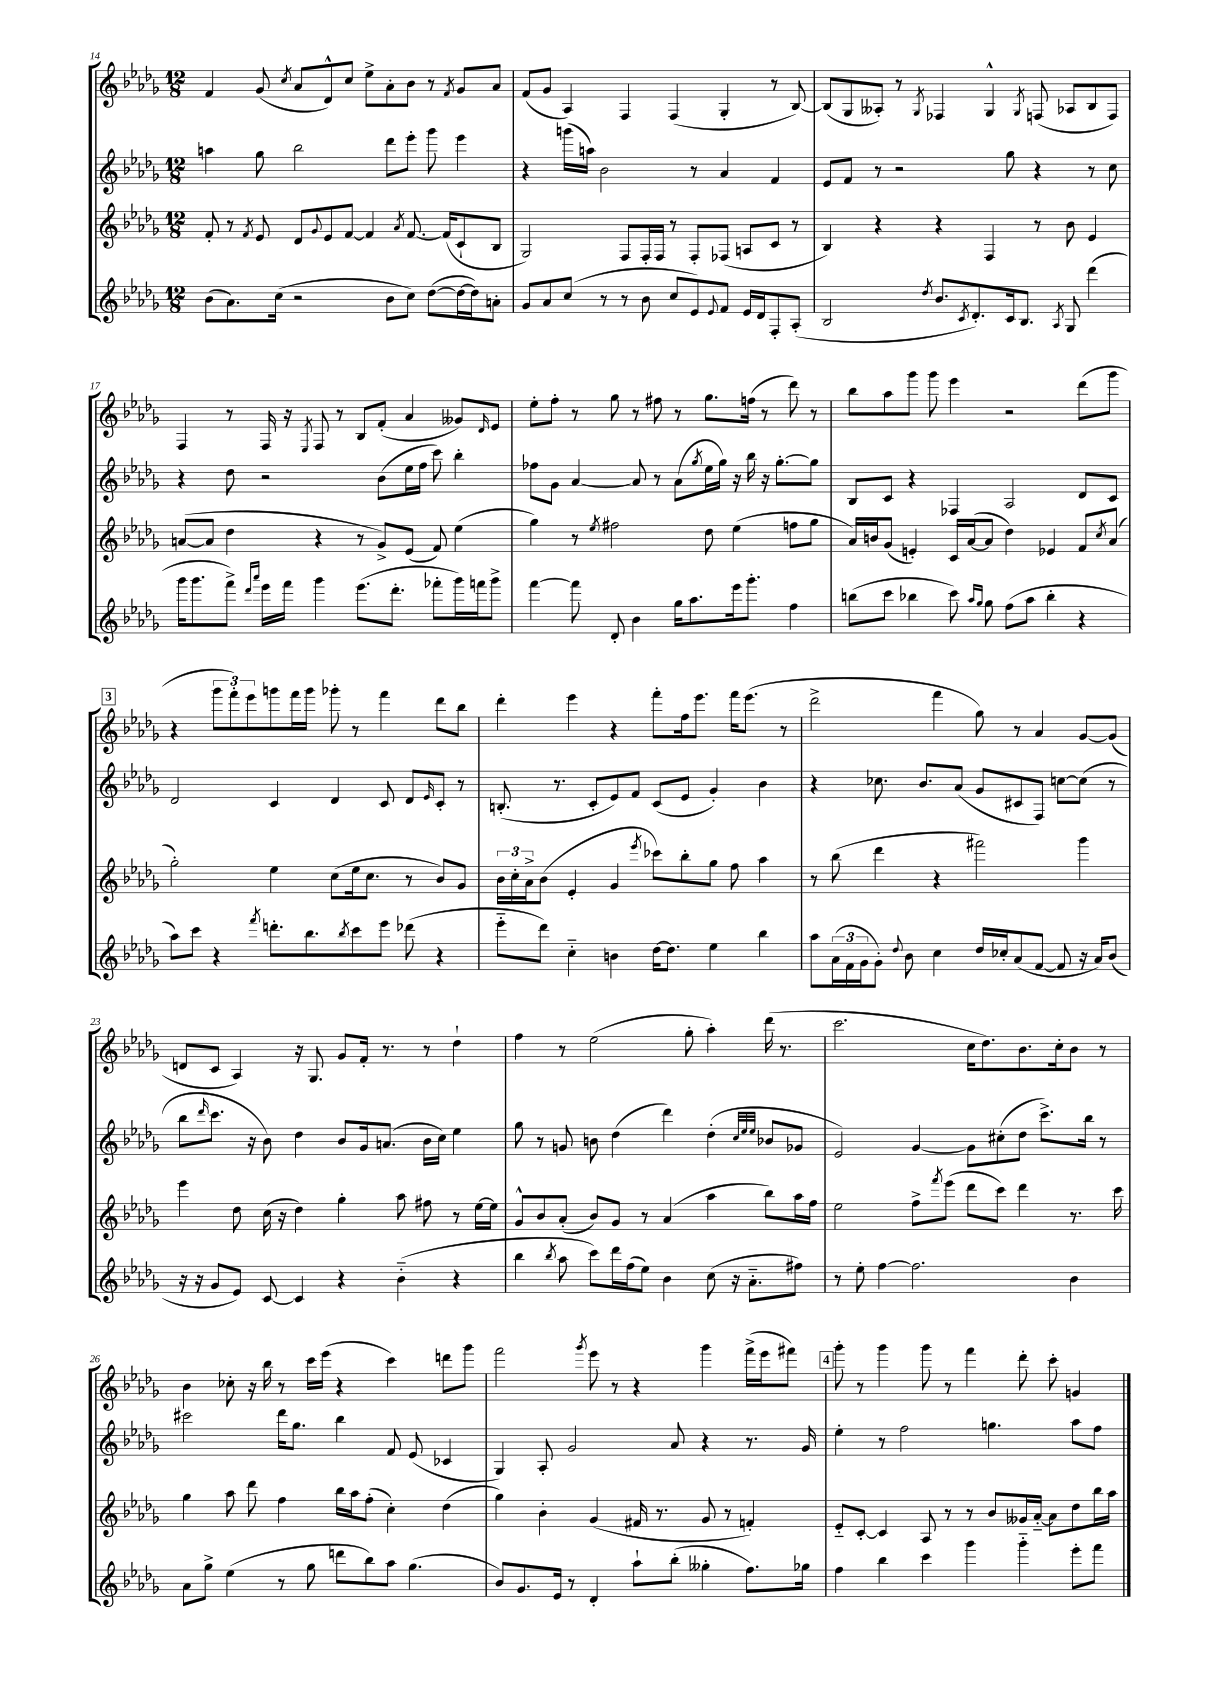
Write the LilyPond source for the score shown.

<<
\new StaffGroup <<
\new Staff = "s0" {
    \clef treble \key des \major \numericTimeSignature \time 12/8
    f'4 ges'8( \acciaccatura { c''8 } aes'8 des'8-^) c''8 ees''8-> aes'8-. bes'8 r8 \acciaccatura { f'8 } ges'8 aes'8 |
    f'8( ges'8 aes4) f4 f4( ges4-. r8 bes8~) |
    bes8( ges8 aeses8-.) r8 \acciaccatura { ges8 } fes4 ges4-^ \acciaccatura { ges8 } f8( aes8 bes8 f8) |
    f4 r8 f16 r16 \acciaccatura { ees8 } f8 r8 bes8 f'8-.( aes'4 geses'8) \grace { des'16 } ees'8 |
    ees''8-. f''8-. r8 ges''8 r8 fis''8 r8 ges''8. f''16( r8 des'''8) r8 |
    bes''8 aes''8 ges'''8 ges'''8 ees'''4 r2 des'''8( ges'''8 |
    \mark \markup { \box "3" } r4 \tuplet 3/2 { ges'''8 f'''8-.) ees'''8 } g'''8 f'''16 g'''16 ges'''8-. r8 f'''4 des'''8 bes''8 |
    des'''4-. ees'''4 r4 f'''8-. f''16 ees'''8. f'''16 ees'''8.( r8 |
    des'''2-> f'''4 ges''8) r8 aes'4 ges'8~ ges'8( |
    d'8 c'8 aes4) r16 ges8. ges'8 f'16-. r8. r8 des''4-! |
    f''4 r8 ees''2( ges''8-. aes''4-.) des'''16( r8. |
    c'''2. c''16 des''8.) bes'8. c''16-. bes'8 r8 |
    bes'4 ces''8-. r16 bes''16 r8 c'''16 ees'''16( r4 c'''4) d'''8 ges'''8 |
    f'''2 \acciaccatura { ges'''8 } ees'''8 r8 r4 ges'''4 f'''16->( ees'''16 fis'''8) |
    \mark \markup { \box "4" } ges'''8-. r8 ges'''4 ges'''8 r8 f'''4 des'''8-. c'''8-. g'4 \bar "|." |
}
\new Staff = "s1" {
    \clef treble \key des \major \numericTimeSignature \time 12/8
    a''4 ges''8 bes''2 des'''8 ees'''8-. ges'''8 ees'''4 |
    r4 g'''16( a''16) bes'2 r8 aes'4 f'4 |
    ees'8 f'8 r8 r2 ges''8 r4 r8 c''8 |
    r4 des''8 r2 bes'8( ees''16 f''16 c'''8) bes''4-. |
    fes''8 ges'8 aes'4~ aes'8 r8 aes'8( \acciaccatura { ges''8 } ees''16 ges''16) r16 bes''16 r16 ges''8.~-. ges''8 |
    bes8 c'8 r4 fes4 aes2 des'8 c'8 |
    \mark \markup { \box "3" } des'2 c'4 des'4 c'8 des'8 \grace { ees'16 } c'8-. r8 |
    b8.-.( r8. c'8-. ees'8) f'8 c'8( ees'8 ges'4-.) bes'4 |
    r4 ces''8. bes'8. aes'8( ges'8 cis'8 f8) c''8~ c''8( r8 |
    bes''8 \grace { des'''16 } c'''8. r16 bes'8) des''4 bes'8 ges'16 a'8.( bes'16 c''16) ees''4 |
    ges''8 r8 g'8 b'8 des''4( des'''4) des''4-.( \grace { c''32 ees''32 ees''32 } bes'8 ges'8 |
    ees'2) ges'4~ ges'8 cis''8-.( des''8 c'''8.->) bes''16 r8 |
    cis'''2 des'''16 ges''8. bes''4 f'8 ees'8( ces'4 |
    ges4) aes8-. ges'2 aes'8 r4 r8. ges'16 |
    \mark \markup { \box "4" } ees''4-. r8 f''2 g''4. aes''8 f''8 \bar "|." |
}
\new Staff = "s2" {
    \clef treble \key des \major \numericTimeSignature \time 12/8
    f'8-. r8 \acciaccatura { f'8 } ees'8 des'8 \appoggiatura { ges'8 } ees'8 f'8~ f'4 \acciaccatura { aes'8 } f'8.~ f'16( c'8-! bes8 |
    ges2) f8 f16-. f16 r8 f8-. fes8( a8 c'8 r8 |
    bes4) r4 r4 f4 r8 bes'8 ees'4 |
    a'8~( a'8 des''4 r4 r8 ges'8->) ees'8( f'8) ees''4( |
    ges''4) r8 \acciaccatura { ees''8 } fis''2 des''8 ees''4( f''8 ges''8 |
    aes'16) b'16 ges'8( e'4-.) c'16 aes'16~( aes'8 des''4) ees'4 f'8 \acciaccatura { c''8 } aes'8( |
    \mark \markup { \box "3" } ges''2-.) ees''4 c''8( ees''16 c''8. r8 bes'8) ges'8 |
    \tuplet 3/2 { bes'16 c''16-. aes'16-> } bes'8( ees'4-. ges'4 \acciaccatura { ees'''8 } ces'''8) bes''8-. ges''8 f''8 aes''4 |
    r8 bes''8( des'''4 r4 fis'''2) ges'''4 |
    ees'''4 des''8 c''16( r16 des''4) ges''4-. aes''8 fis''8 r8 ees''16~ ees''16 |
    ges'8-^ bes'8 aes'8-.( bes'8) ges'8 r8 aes'4( aes''4 bes''8) aes''16 f''16 |
    ees''2 f''8-> \acciaccatura { f'''8 } ees'''8( des'''8 c'''8) des'''4 r8. c'''16 |
    ges''4 aes''8 des'''8 f''4 bes''16 aes''16 f''8-.( c''4-.) des''4( |
    ges''4) bes'4-. ges'4( fis'16 r8. ges'8 r8 f'4-.) |
    \mark \markup { \box "4" } ees'8-_ c'8~-. c'4 aes8 r8 r8 bes'8 geses'16 aes'16~-_ aes'8 des''8 bes''16 aes''16 \bar "|." |
}
\new Staff = "s3" {
    \clef treble \key des \major \numericTimeSignature \time 12/8
    bes'8( aes'8.) c''16( r2 bes'8 c''8) des''8~( des''16~ des''16) a'8-. |
    ges'8 aes'8 c''8( r8 r8 bes'8 c''8 ees'8) \appoggiatura { ees'8 } f'8 ees'16 des'16 f8-. aes8-.( |
    bes2 \acciaccatura { des''8 } bes'8. \acciaccatura { c'8 } des'8.-.) c'16 bes8. \acciaccatura { aes8 } ges8 des'''4( |
    ges'''16 ges'''8. f'''8->) \grace { des'''16 aes'''16 } ees'''16 f'''16 ges'''4 ees'''8.( des'''8.-. fes'''8-. ges'''16) f'''16 ges'''8-> |
    f'''4~ f'''8 des'8-. bes'4 ges''16 aes''8. ees'''16 ges'''8.-. f''4 |
    b''8( c'''8 bes''4 c'''8) \grace { aes''16 ges''16 } ges''8 f''8( aes''8 bes''4-. r4 |
    \mark \markup { \box "3" } aes''8) c'''8 r4 \acciaccatura { f'''8 } d'''8.-. bes''8. \acciaccatura { bes''8 } c'''8 ees'''8 des'''8( r4 |
    ees'''8-_ des'''8) c''4-_ b'4 des''16~ des''8. ees''4 bes''4 |
    aes''8 \tuplet 3/2 { aes'16( f'16 ges'16 } ges'8-.) \appoggiatura { des''8 } bes'8 c''4 des''16 ces''16-. aes'8( f'8~ f'8 r16 aes'16) bes'8( |
    r16 r16 ges'8 ees'8) c'8~ c'4 r4 bes'4-_( r4 |
    bes''4 \acciaccatura { bes''8 } aes''8 c'''8) des'''16 f''16( ees''8) bes'4 c''8( r16 aes'8.-_ fis''8) |
    r8 ees''8-. f''4~ f''2. bes'4 |
    aes'8 ges''8-> ees''4( r8 ges''8 d'''8 bes''8) aes''8 ges''4.( |
    bes'8) ges'8. ees'16 r8 des'4-. aes''8-! bes''8-.( geses''4-. f''8.) ges''16 |
    \mark \markup { \box "4" } f''4 bes''4 c'''4 ges'''4 ges'''4-_ ees'''8-. f'''8 \bar "|." |
}
>>
>>
\layout { \context { \Score currentBarNumber = #14 } }
